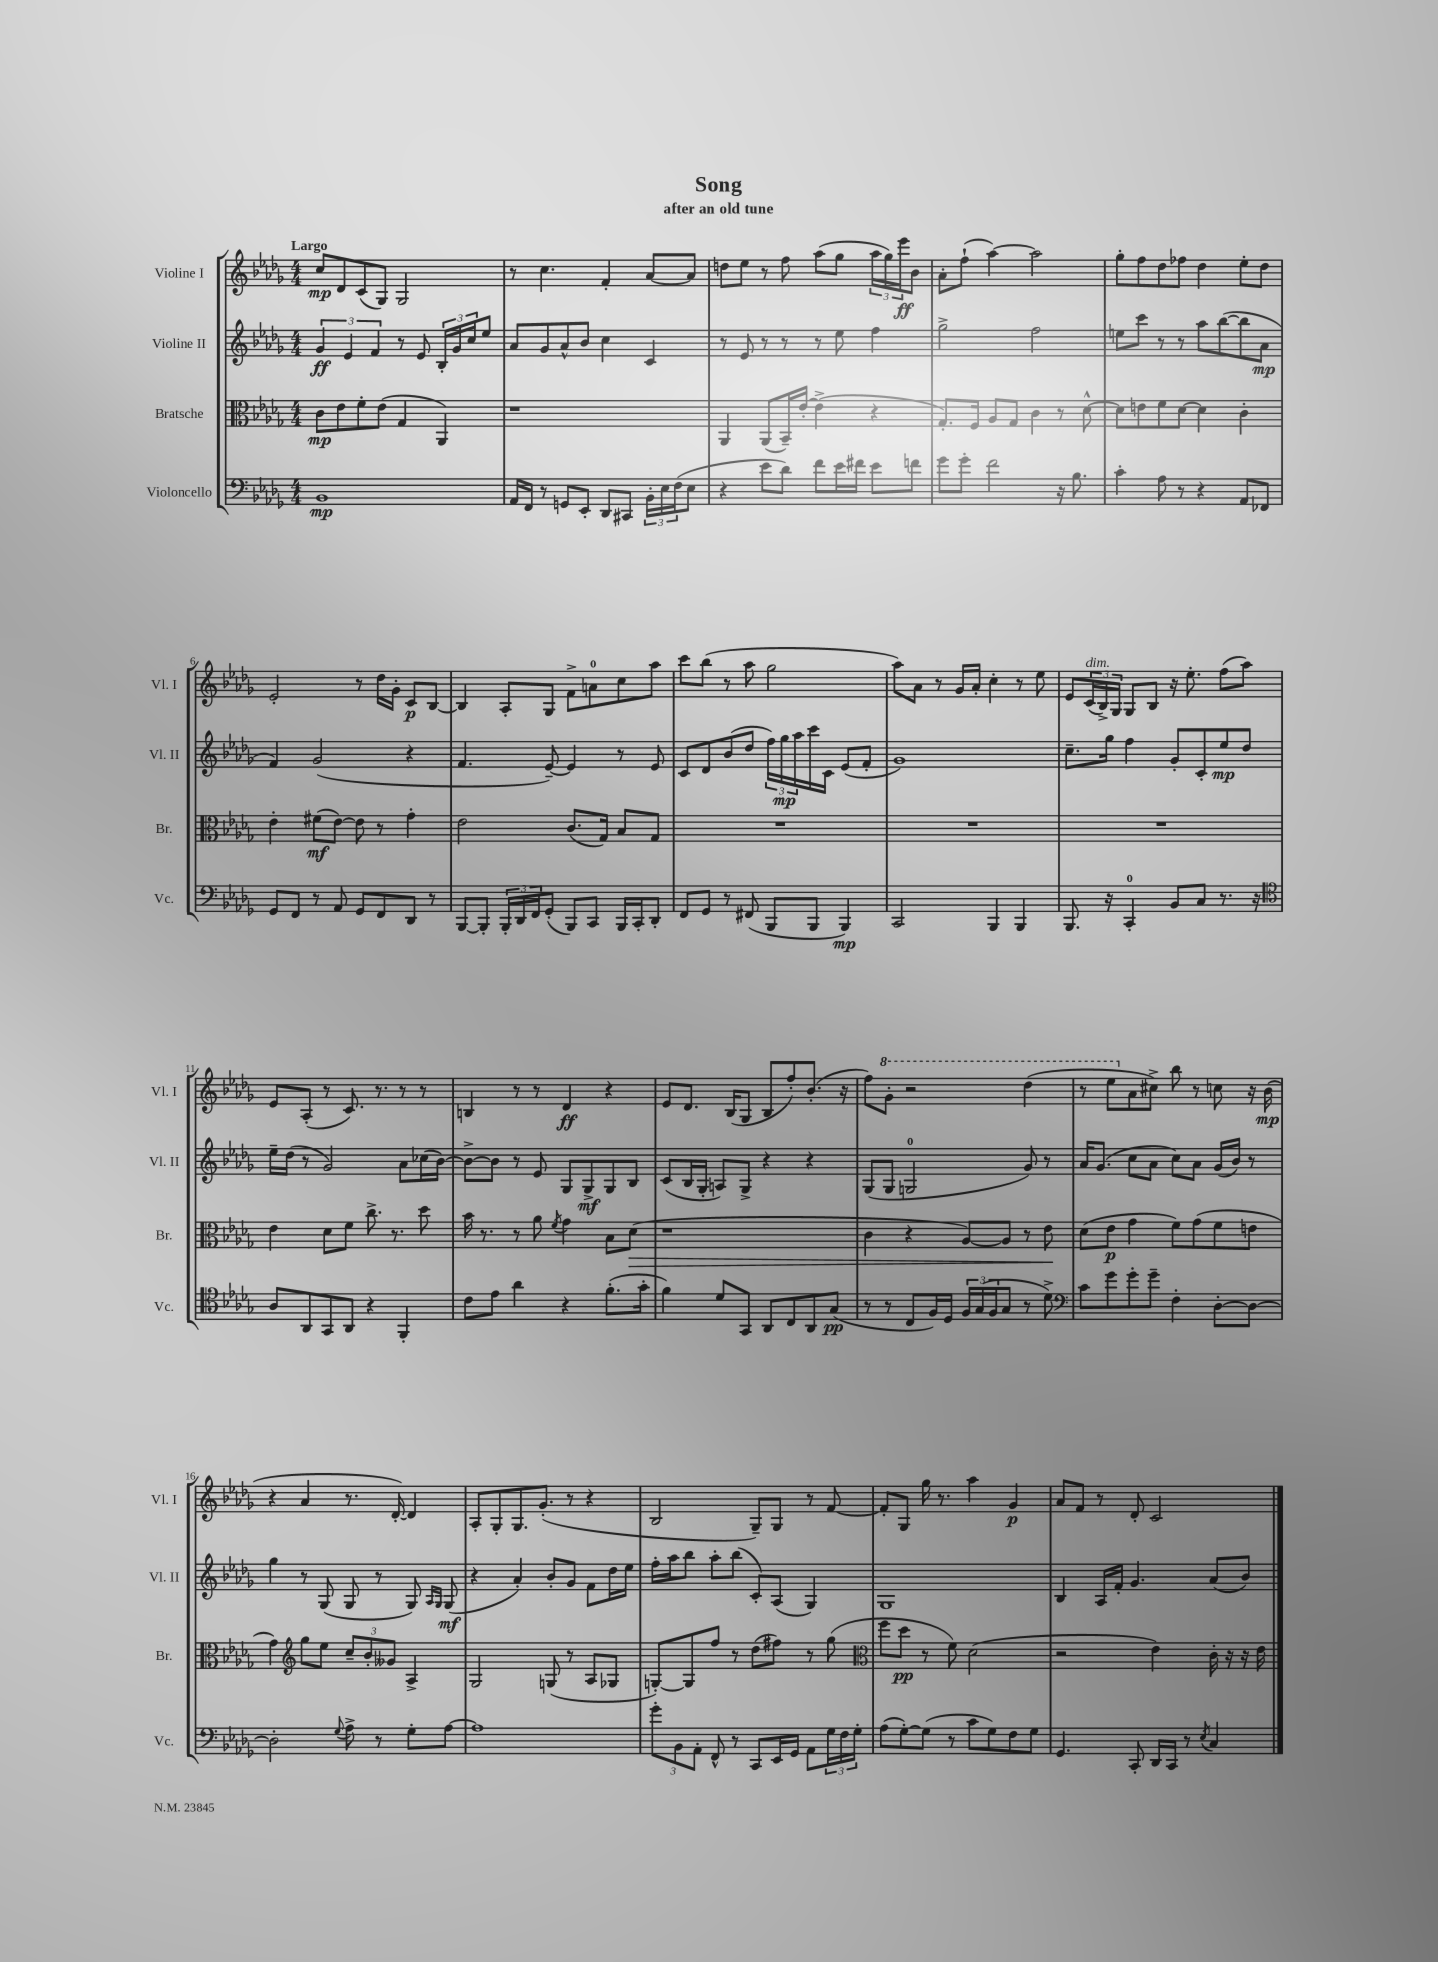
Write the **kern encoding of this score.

**kern	**kern	**kern	**kern
*staff4	*staff3	*staff2	*staff1
*clefF4	*clefC3	*clefG2	*clefG2
*k[b-e-a-d-g-]	*k[b-e-a-d-g-]	*k[b-e-a-d-g-]	*k[b-e-a-d-g-]
*M4/4	*M4/4	*M4/4	*M4/4
1BB-	8c	6g-	8cc
.	8e-	.	8d-
.	.	6e-	.
.	8f'	.	(8c
.	.	6f	.
.	(8e-	.	8G-)
.	4G-	8r	2G-
.	.	8e-	.
.	4AA-)	24B-'	.
.	.	24g-	.
.	.	24cc	.
.	.	8ee-	.
=	=	=	=
16AA-	1r	8a-	8r
16FF	.	.	.
8r	.	8g-	4.cc
8GG	.	8a-^^	.
8EE-'	.	8b-	.
8DD-	.	4cc	4f'
8CC#	.	.	.
24BB-'	.	4c	[8a-
24E-	.	.	.
(24F	.	.	.
8E-	.	.	8a-]
=	=	=	=
4r	4AA-	8r	8dd
.	.	8e-	8ee-
8e-	(8AA-	8r	8r
8d-)	16BB-~)	8r	8ff
.	[16e-'	.	.
8f	(4e-^]	8r	(8aa-
16e-	.	8ee-	8gg-
16f#	.	.	.
8e-	4r	4ff	24aa-
.	.	.	24gg-)
.	.	.	24eee-
8f	.	.	8b-
=	=	=	=
8g-	8.G-')	2gg-^	8a-'
8g-'	.	.	(8ff`
.	16F	.	.
2f	8A-	.	[4aa-)
.	8G-	.	.
.	4c	2ff	2aa-]
16r	8r	.	.
8.B-	.	.	.
.	[8d-^^	.	.
=	=	=	=
4c'	8d-]	8ee	8gg-'
.	8e	8ccc	8ff
8A-	8f	8r	8dd-
8r	[8d-	8r	8ff-
4r	4d-]	8aa-	4dd-
.	.	([8bb-	.
8AA-	4c'	8bb-]	8ee-'
8FF-	.	8a-	8dd-
=	=	=	=
8GG-	4e-'	4f)	2e-'
8FF	.	.	.
8r	(8f#	(2g-	.
8AA-	[8e-)	.	.
8GG-	8e-]	.	8r
8FF	8r	.	16dd-
.	.	.	16g-'
8DD-	4g-'	4r	8c
8r	.	.	[8B-
=	=	=	=
[8BBB-	2e-	4.f	4B-]
8BBB-']	.	.	.
24BBB-'	.	.	8A-'
24DD-	.	.	.
24FF	.	.	.
(8GG-'	.	[8e-~)	8G-
8BBB-)	(8.c	4e-]	8f^
8CC	.	.	8a
.	16G-)	.	.
16BBB-	8B-	8r	8cc
16CC'	.	.	.
8DD-'	8G-	8e-	8aa-
=	=	=	=
8FF	1r	8c	8ccc
8GG-	.	8d-	(8bb-
8r	.	(8b-	8r
(8FF#	.	8dd-	8aa-
8BBB-	.	24ff)	2gg-
.	.	24gg-	.
.	.	24aa-	.
8BBB-	.	16ccc	.
.	.	16c	.
4BBB-)	.	(8e-	.
.	.	8f'	.
=	=	=	=
2CC	1r	1g-)	8aa-)
.	.	.	8a-
.	.	.	8r
.	.	.	16g-
.	.	.	16a-'
4BBB-	.	.	4cc'
4BBB-	.	.	8r
.	.	.	8ee-
=	=	=	=
8.BBB-	1r	8.cc~	8e-
.	.	.	(24c
.	.	.	24B-^)
16r	.	16gg-	.
.	.	.	24G-
4CC'	.	4ff	8G-
.	.	.	8B-
8BB-	.	8g-'	16r
.	.	.	8.ee-'
8C	.	8c'	.
8.r	.	8ee-	(8ff
.	.	8dd-	8aa-)
16r	.	.	.
=	=	=	=
*clefC4	*	*	*
8A-	4e-	16ee-~	8e-
.	.	(16dd-	.
8AA-	.	8r	(8A-'
8GG-	8d-	2g-)	8r
8AA-	8f	.	8.c)
4r	8.cc^	.	.
.	.	.	8.r
.	8.r	.	.
4FF'	.	8a-	8r
.	8dd-	(16cc-	8r
.	.	[16b-)	.
=	=	=	=
8c	16b-	8b-^_	4B
.	8.r	.	.
8e-	.	8b-]	.
4a-	8r	8r	8r
.	8a-	8e-	8r
.	8qf	.	.
4r	4g-	8G-	4d-
.	.	8G-^	.
(8.f'	8B-	8G-	4r
.	(8d-	8B-	.
16g-'	.	.	.
=	=	=	=
4f)	1r	(8c	8e-
.	.	16B-	8.d-
.	.	16G-'	.
8d-	.	8A)	.
.	.	.	(16B-
8GG-	.	8G-^	8G-
8AA-	.	4r	8B-
8C	.	.	8ff')
8AA-	.	4r	(8.b-'
(8G-	.	.	.
.	.	.	16r
=	=	=	=
8r	4c	(8G-	8ff)
8r	.	8G-	8gg-'
8C	4r	2G	2r
16F)	.	.	.
16D-	.	.	.
24F	[8A-)	.	.
(24G-	.	.	.
24F	.	.	.
8G-	8A-]	.	.
8r	8r	8g-)	(4ddd-
8d-^)	8e-	8r	.
=	=	=	=
*clefF4	*	*	*
8c	(8d-	16a-	8r
.	.	(8.g-	.
8g-	8e-	.	8eee-
8g-'	4g-	8cc	8a-
8g-~	.	8a-	8cc#^)
4F'	8f)	8cc)	8bb-
.	(8g-	8a-	8r
[8D-'	8f	(16g-	8cc
.	.	16b-)	.
8D-_	8e	8r	16r
.	.	.	(16b-
=	=	=	=
2D-']	4g-)	4gg-	4r
*	*clefG2	*	*
.	8gg-	8r	4a-
.	8ee-	(8G-	.
8qqG-	.	.	.
8A-^	12cc~	8G-	8.r
.	12b-'	.	.
8r	.	8r	.
.	12g--	.	.
.	.	.	[16d-')
8G-'	4A-^	8G-)	4d-]
.	.	16qqA-	.
.	.	16qqG-	.
[8A-	.	(8G-	.
=	=	=	=
1A-]	2G-	4r	8A-'
.	.	.	8G-'
.	.	4a-')	8.G-
.	.	.	(8.g-'
.	(8G	8b-'	.
.	8r	8g-	8r
.	8A-	8f	4r
.	8G-	16dd-	.
.	.	16ee-	.
=	=	=	=
12g-'	[8G')	16ff'	2B-
.	.	16aa-	.
12BB-	.	.	.
.	8G]	8bb-	.
12AA-'	.	.	.
8FF^^	8ff	8aa-'	.
8r	8r	(8bb-	.
8CC	(8dd-	8c')	8G-~)
16EE-	8ff#)	(8A-	8G-
16GG-	.	.	.
8AA-	8r	4G-)	8r
24G-	(8gg-	.	[8f
24F	.	.	.
24G-'	.	.	.
=	=	=	=
*	*clefC3	*	*
(8A-	8ff	1G-	8f']
[8G-')	8dd-	.	8G-
(8G-]	8r	.	16gg-
.	.	.	8.r
8r	8f)	.	.
8c	(2d-	.	4aa-
8G-)	.	.	.
8F	.	.	4g-
8G-	.	.	.
=	=	=	=
4.GG-	2r	4B-	8a-
.	.	.	8f
.	.	16A-	8r
.	.	16f'	.
8CC'	.	4.g-	8d-'
16DD-	4e-)	.	2c
16CC	.	.	.
8r	.	.	.
8qE-	.	.	.
4C	16c'	(8a-	.
.	16r	.	.
.	16r	8b-)	.
.	16e-	.	.
==	==	==	==
*-	*-	*-	*-
